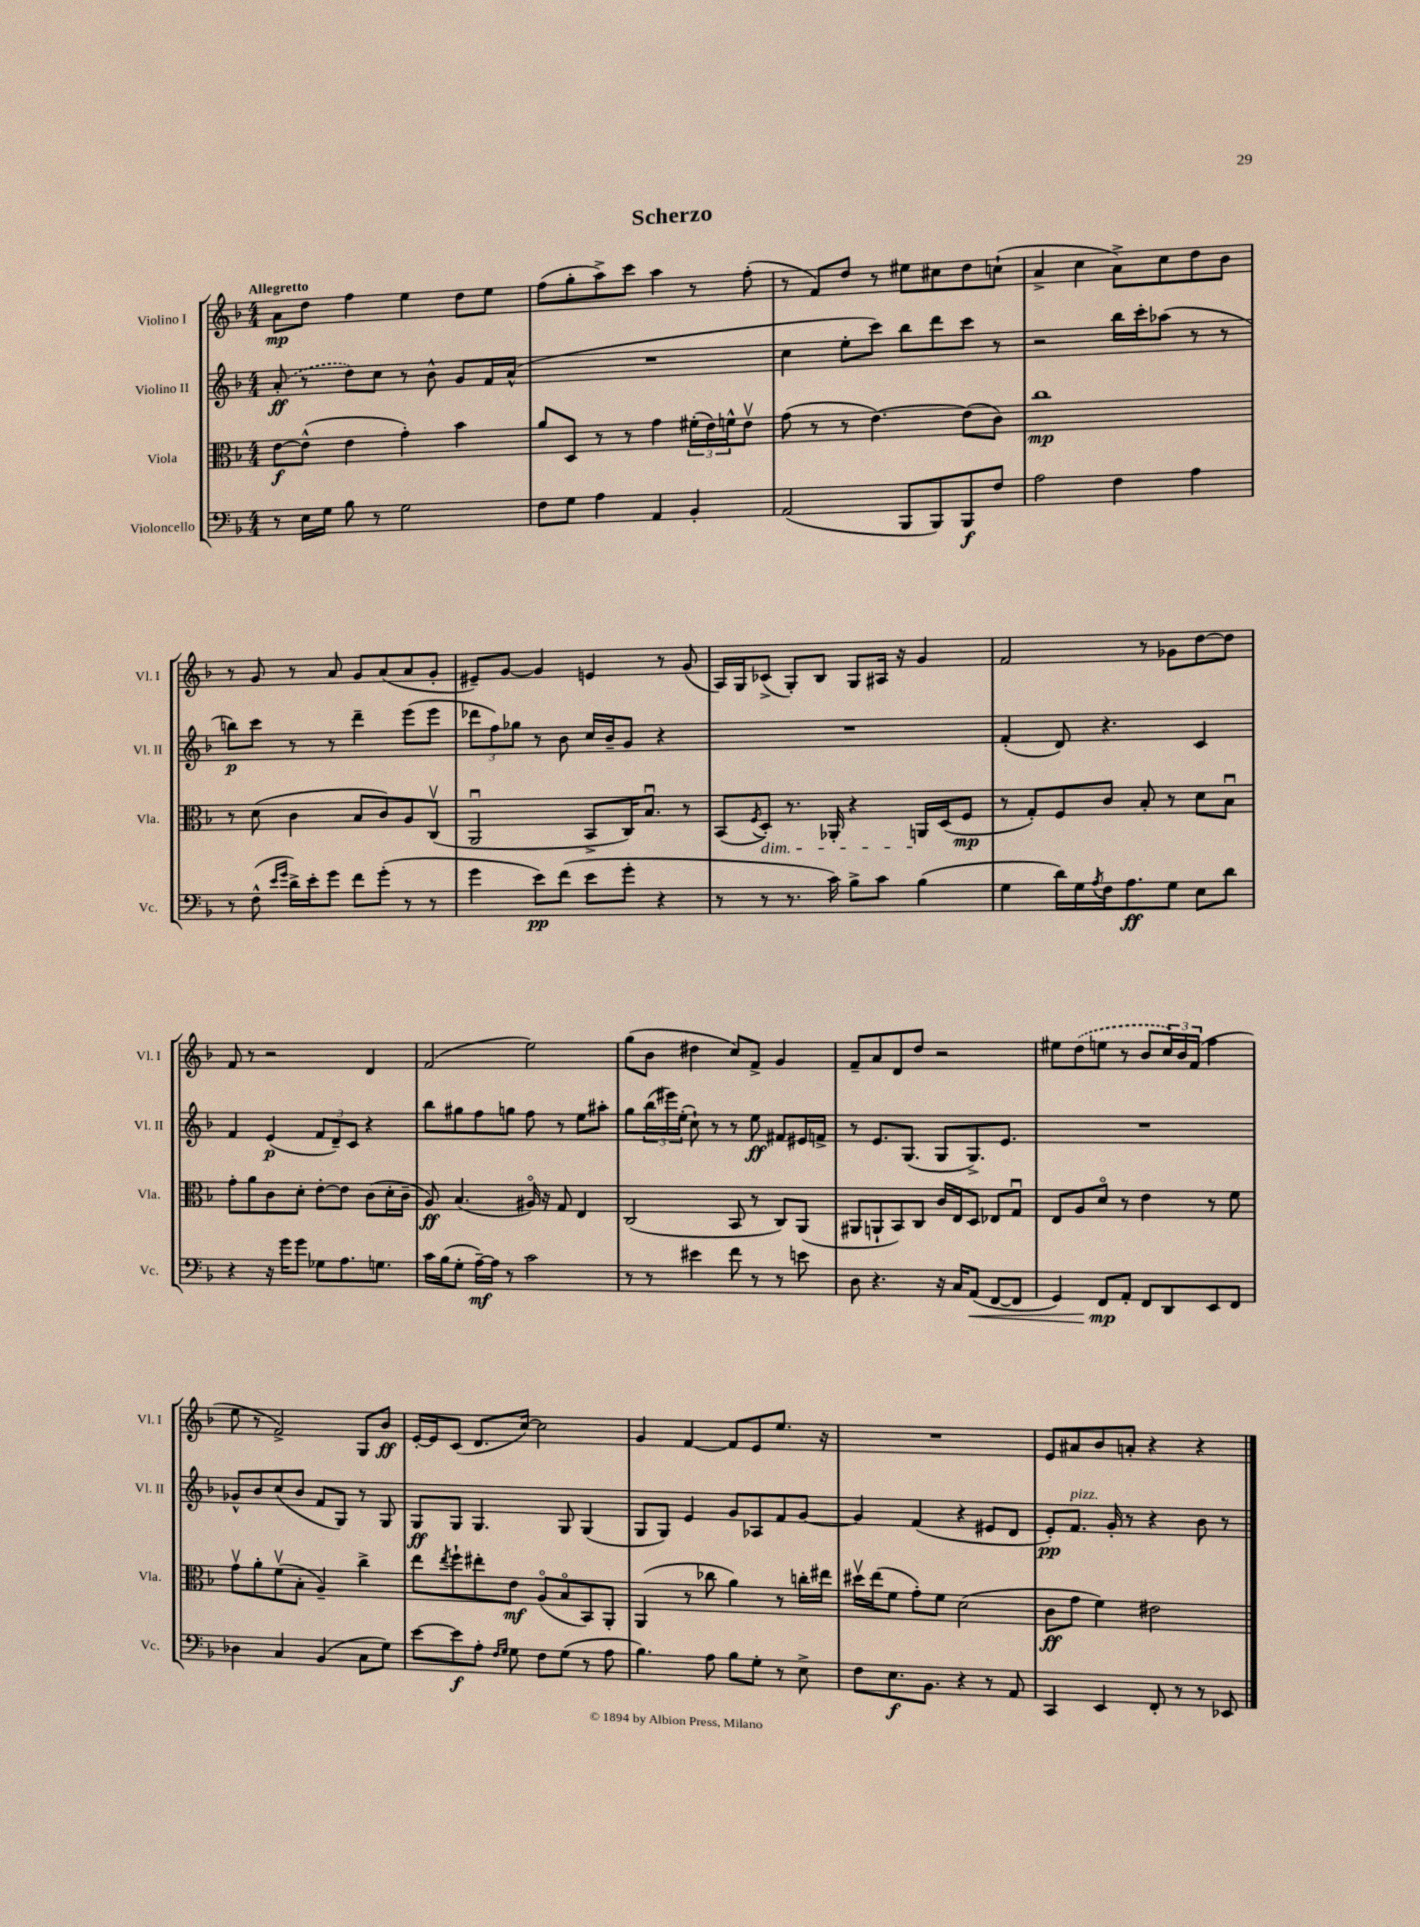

**kern	**kern	**kern	**kern
*staff4	*staff3	*staff2	*staff1
*clefF4	*clefC3	*clefG2	*clefG2
*k[b-]	*k[b-]	*k[b-]	*k[b-]
*M4/4	*M4/4	*M4/4	*M4/4
8r	[8e\L	(8a'/	8a\L
16E\LL	(8e^^\]J	8r	8dd\J
16G\JJ	.	.	.
8B-\	4e\	8dd\L)	4ff\
8r	.	8cc\J	.
2G\	4g'\)	8r	4ee\
.	.	8b-^^\	.
.	4b-\	8g/L	8dd\L
.	.	16f/L	8ee\J
.	.	(16a^^/JJ	.
=	=	=	=
8F\L	8a/L	1r	(8ff\L
8G\J	8D/J	.	8gg'\
4A\	8r	.	8aa^\)
.	8r	.	8ccc\J
4AA/	4g\	.	4aa\
4BB-'/	(24f#'\LL	.	8r
.	24e\)	.	.
.	24f^^\J	.	.
.	8ev\J	.	(8ff'\
=	=	=	=
(2AA/	(8g\	4cc\	8r
.	8r	.	8f/L)
.	8r	8ee'\L	8dd/J
.	[4.e\)	8ccc\J)	8r
8BBB-/L	.	8bb-\L	8ee#\L
8BBB-/)	.	8ddd\	8cc#\
8BBB-/	(8e\]L	8ccc\J	8dd\
8F/J	8c\J)	8r	(8cc`\J
=	=	=	=
2A\	1cc	2r	4a^/
.	.	.	4cc\
4F\	.	16bb-\LL	8a^\L)
.	.	16ccc'\J	.
.	.	(8aa-\J	8cc\
4A\	.	8r	8dd\
.	.	8r	8b-\J
=	=	=	=
8r	8r	8bb\L)	8r
(8F^^\	(8d\	8ccc\J	8g/
16qqe/LL	.	.	.
16qqg/JJ	.	.	.
16d^\LL)	4c\	8r	8r
16e'\J	.	.	.
8g\J	.	8r	8a/
8f\L	8B-/L	4ddd~\	8g/L
(8g'\J	8c/)	.	(8a/
8r	8A/	(8eee\L	8a/
8r	(8Cv/J	8eee\J	8g'/J
=	=	=	=
4g\	2AAu/	12ddd-\L	8e#~/L)
.	.	12ff\)	.
.	.	.	[8g/J
.	.	12gg-\J	.
8e\L)	.	8r	4g/]
(8f\J	.	8b-\	.
8e\L	8BB-^/L	16cc/LL	4e/
.	.	16b-~/J	.
8g'\J	16C/K)	8g/J	.
.	8.B-u/J	.	.
4r	.	4r	8r
.	8r	.	(8g/
=	=	=	=
8r	(8BB-/L	1r	16A/LL)
.	.	.	16G/J
.	8qF/	.	.
8r	8D'/J)	.	(8c-^/J
8.r	8.r	.	8G'/L)
.	.	.	8B-/J
16c\)	16AA-'/	.	.
8B-^\L	4r	.	8G/L
8c\J	.	.	16A#/Jk
.	.	.	16r
(4B-\	16AA/LL	.	4g/
.	(16D/J	.	.
.	8F/J	.	.
=	=	=	=
4G\	8r	(4f'/	2f/
.	8G'/L)	.	.
16d\LL)	8F/	8d/)	.
16G\	.	.	.
8qA/	.	.	.
16F\J	8c/J	4.r	.
8.A\	.	.	.
.	8B-'/	.	8r
8G\J	8r	.	8g-\L
8E\L	8d\L	4c/	[8dd\
8d\J	8B-u\J	.	8dd\]J
=	=	=	=
4r	8g'\L	4f/	8f/
.	8a\	.	8r
16r	8c\	(4e/	2r
16g\LK	.	.	.
8g\J	8d'\J	.	.
8G-\L	[8e'\L	12f/L	.
.	.	12d~/)	.
8.A\	8e\]J	.	.
.	.	12c/J	.
.	(8c\L	4r	4d/
8.G\J	.	.	.
.	16d'\L	.	.
.	16c~\JJ	.	.
=	=	=	=
16c\LL	8A/)	8bb-\L	(2f/
(16B-\J	.	.	.
8G'\J	(4.B-/	8gg#\	.
[16A~\LL)	.	8ff\	.
16A\]JJ	.	.	.
8r	.	8gg\J	.
2c\	16A#o/)	8ff\	2ee\)
.	16r	.	.
.	8G/	8r	.
.	4E/	8ee\L	.
.	.	8aa#'\J	.
=	=	=	=
8r	(2C/	8gg\L	(8gg\L
8r	.	(24bb-\L	8b-\J
.	.	24eee#\)	.
.	.	(24ee'\JJ	.
4e#\	.	8cc`\)	4dd#\
.	.	8r	.
8f\	8BB-/	8r	8cc/L)
8r	8r	8ee\	8f^/J
8r	8C/L)	8f#/L	4g/
8e\	(8AA/J	16e#/L	.
.	.	16f^/JJ	.
=	=	=	=
8D\	8AA#/L	8r	8f~/L
4.r	8AA`/	8.e/L	8a/
.	8BB-/)	.	8d/
.	.	(8.G/J	.
.	8C/J	.	8dd/J
16r	16c/LL	8G/L	2r
16C/LK	16E/J	.	.
(8AA/J	8D/J	8.G^/)	.
[8FF/L	8E-/L	.	.
.	.	8.e/J	.
8FF/]J	8Gu/J	.	.
=	=	=	=
4GG/)	8E/L	1r	8ee#\L
.	8A/	.	(8dd\
8FF/L	8do/J	.	8ee\J
8AA'/J	8r	.	8r
8FF/L	4e\	.	8b-/L
8DD/	.	.	24cc/L)
.	.	.	24b-/
.	.	.	(24f/JJ
8EE/	8r	.	4ff\
8FF/J	8f\	.	.
=	=	=	=
4D-\	8gv\L	8g-^^/L	8ee\
.	8a'\	8b-/	8r
4C/	(8fv\	(8cc/	2f^/)
.	8B-'\J	8b-/J	.
(4BB-/	4A~/)	8f/L	.
.	.	8G/J)	.
8C\L	4cc^\	8r	8G/L
8G\J)	.	8G/	8b-/J
=	=	=	=
[8e\L	8ee\L	8G/L	[16e'/LL
.	.	.	16e/]J
.	8qee/	.	.
8e\]	8ff`\	8G/J	(8c/J
8A'\J	8ee#'\	4.G/	8.d/L
16qqF/LL	.	.	.
16qqG/JJ	.	.	.
8G\	8e\J	.	.
.	.	.	[16cc/Jk)
8F\L	(8Ao/L	.	2cc\]
(8G\J	8B-o/	8G/	.
8r	8BB-/)	(4G/	.
8A\	8AA'/J	.	.
=	=	=	=
4.B-\)	(4AA/	8G/L	4g/
.	.	8G/J)	.
.	8r	4e/	[4f/
8A\	8cc-\	.	.
8B-\L	4a\)	8g/L	8f/]L
8G'\J	.	8A-/	8e/
8r	8r	8f/	8.ee/J
8E^\	16cc'\LL	[8g/J	.
.	16ee#\JJ	.	16r
=	=	=	=
8F\L	16dd#v\LL	4g/]	1r
.	(16ee\J	.	.
8.E\	8f\J	.	.
.	8g'\L)	(4f/	.
8.BB-\J	.	.	.
.	8f\J	.	.
4r	(2d\	4r	.
8r	.	8e#/L	.
8AA/	.	8d/J	.
=	=	=	=
4CC/	8c\L	8e'/L)	8e/L
.	8g\J	8.f/J	8a#/
4EE/	4f\)	.	8b-/
.	.	16g'/	.
.	.	8r	8a'/J
8FF'/	2e#\	4r	4r
8r	.	.	.
8r	.	8b-\	4r
8EE-/	.	8r	.
==	==	==	==
*-	*-	*-	*-
